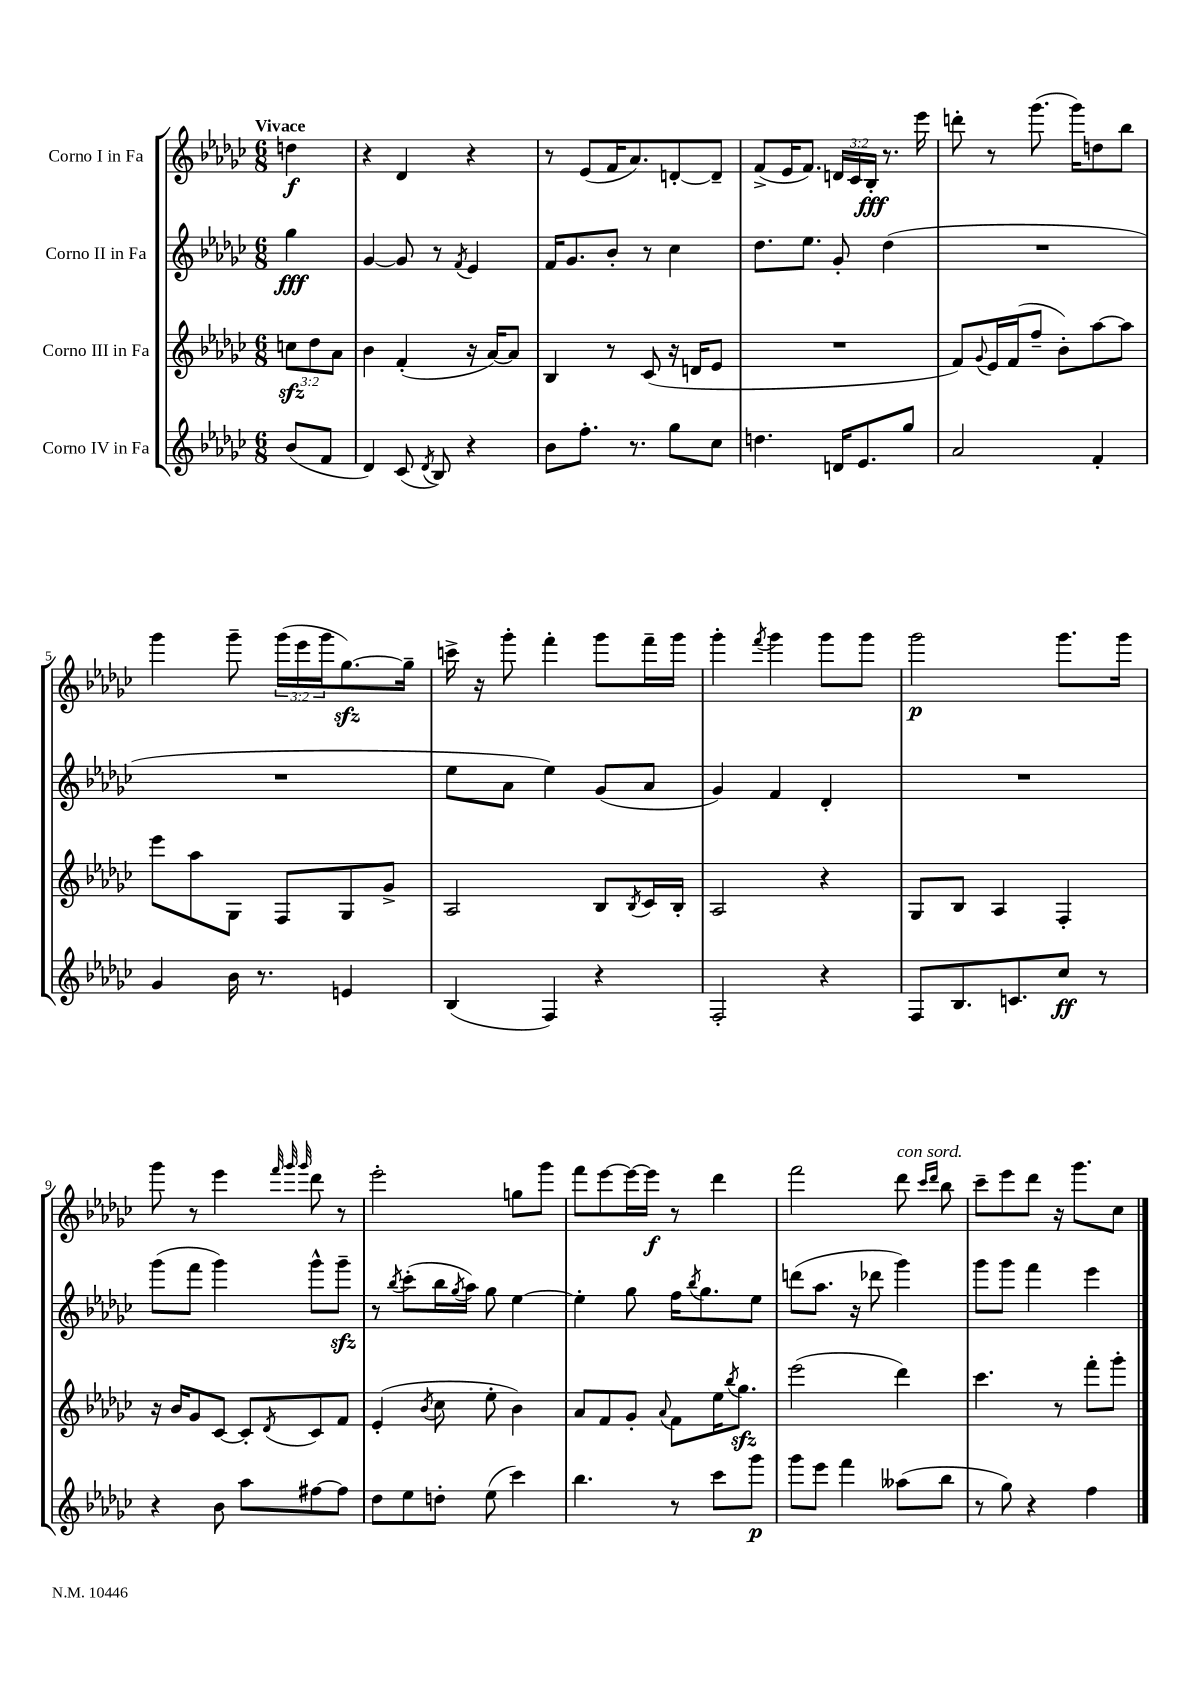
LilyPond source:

<<
\new StaffGroup <<
\new Staff = "s0" \with { instrumentName = "Corno I in Fa" } {
    \clef treble \key ges \major \numericTimeSignature \time 6/8 \override Staff.TupletNumber.text = #tuplet-number::calc-fraction-text \partial 4 \tempo "Vivace"
    d''4\f |
    r4 des'4 r4 |
    r8 ees'8( f'16 aes'8.) d'8~-. d'8-- |
    f'8->( ees'16 f'8.) \tuplet 3/2 { d'16 ces'16 bes16-.\fff } r8. ees'''16 |
    d'''8-. r8 ges'''8.( ges'''16) d''8 bes''8 |
    ges'''4 ges'''8-- \tuplet 3/2 { ges'''16( ees'''16 ges'''16 } ges''8.~\sfz) ges''16-- |
    c'''16-> r16 ges'''8-. f'''4-. ges'''8 f'''16-- ges'''16 |
    ges'''4-. \acciaccatura { f'''8 } ges'''4 ges'''8 ges'''8 |
    ges'''2\p ges'''8. ges'''16 |
    ges'''8 r8 ees'''4 \grace { f'''32 ges'''32 ges'''32 } des'''8 r8 |
    ees'''2-. g''8 ges'''8 |
    f'''8 ees'''8~ ees'''16~ ees'''16\f r8 des'''4 |
    f'''2 des'''8^\markup { \italic "con sord." } \grace { ces'''16 des'''16 } bes''8 |
    ces'''8-- ees'''8 des'''8 r16 ges'''8. ces''8 \bar "|." |
}
\new Staff = "s1" \with { instrumentName = "Corno II in Fa" } {
    \clef treble \key ges \major \numericTimeSignature \time 6/8 \partial 4
    ges''4\fff |
    ges'4~ ges'8 r8 \acciaccatura { f'8 } ees'4 |
    f'16 ges'8. bes'8-. r8 ces''4 |
    des''8. ees''8. ges'8-. des''4( |
    R2. |
    R2. |
    ees''8 aes'8 ees''4) ges'8( aes'8 |
    ges'4) f'4 des'4-. |
    R2. |
    ges'''8( f'''8 ges'''4) ges'''8-^ ges'''8--\sfz |
    r8 \acciaccatura { bes''8 } ces'''8-.( bes''16 \acciaccatura { ges''8 } aes''16) ges''8 ees''4~ |
    ees''4-. ges''8 f''16 \acciaccatura { bes''8 } ges''8. ees''8 |
    d'''8( aes''8. r16 des'''8 ges'''4) |
    ges'''8 ges'''8 f'''4 ees'''4 \bar "|." |
}
\new Staff = "s2" \with { instrumentName = "Corno III in Fa" } {
    \clef treble \key ges \major \numericTimeSignature \time 6/8 \override Staff.TupletNumber.text = #tuplet-number::calc-fraction-text \partial 4
    \tuplet 3/2 { c''8\sfz des''8 aes'8 } |
    bes'4 f'4-.( r16 aes'16~) aes'8 |
    bes4 r8 ces'8( r16 d'16 ees'8 |
    R2. |
    f'8) \appoggiatura { ges'8 } ees'16 f'16( f''8-- bes'8-.) aes''8~ aes''8 |
    ees'''8 aes''8 ges8 f8 ges8 ges'8-> |
    aes2 bes8 \acciaccatura { bes8 } ces'16 bes16-. |
    aes2 r4 |
    ges8 bes8 aes4 f4-. |
    r16 bes'16 ges'8 ces'8~ ces'8-. \acciaccatura { des'8 } ces'8 f'8 |
    ees'4-.( \acciaccatura { bes'8 } ces''8 ees''8-. bes'4) |
    aes'8 f'8 ges'8-. \appoggiatura { aes'8 } f'8 ees''16 \acciaccatura { bes''8 } ges''8.\sfz |
    ees'''2( des'''4) |
    ces'''4. r8 f'''8-. ges'''8-. \bar "|." |
}
\new Staff = "s3" \with { instrumentName = "Corno IV in Fa" } {
    \clef treble \key ges \major \numericTimeSignature \time 6/8 \partial 4
    bes'8( f'8 |
    des'4) ces'8( \acciaccatura { des'8 } bes8) r4 |
    bes'8 f''8.-. r8. ges''8 ces''8 |
    d''4. d'16 ees'8. ges''8 |
    aes'2 f'4-. |
    ges'4 bes'16 r8. e'4 |
    bes4( f4) r4 |
    f2-. r4 |
    f8 bes8. c'8. ces''8\ff r8 |
    r4 bes'8 aes''8 fis''8~ fis''8 |
    des''8 ees''8 d''8-. ees''8( ces'''4) |
    bes''4. r8 ces'''8 ges'''8\p |
    ges'''8 ees'''8 f'''4 aeses''8( bes''8 |
    r8 ges''8) r4 f''4 \bar "|." |
}
>>
>>
